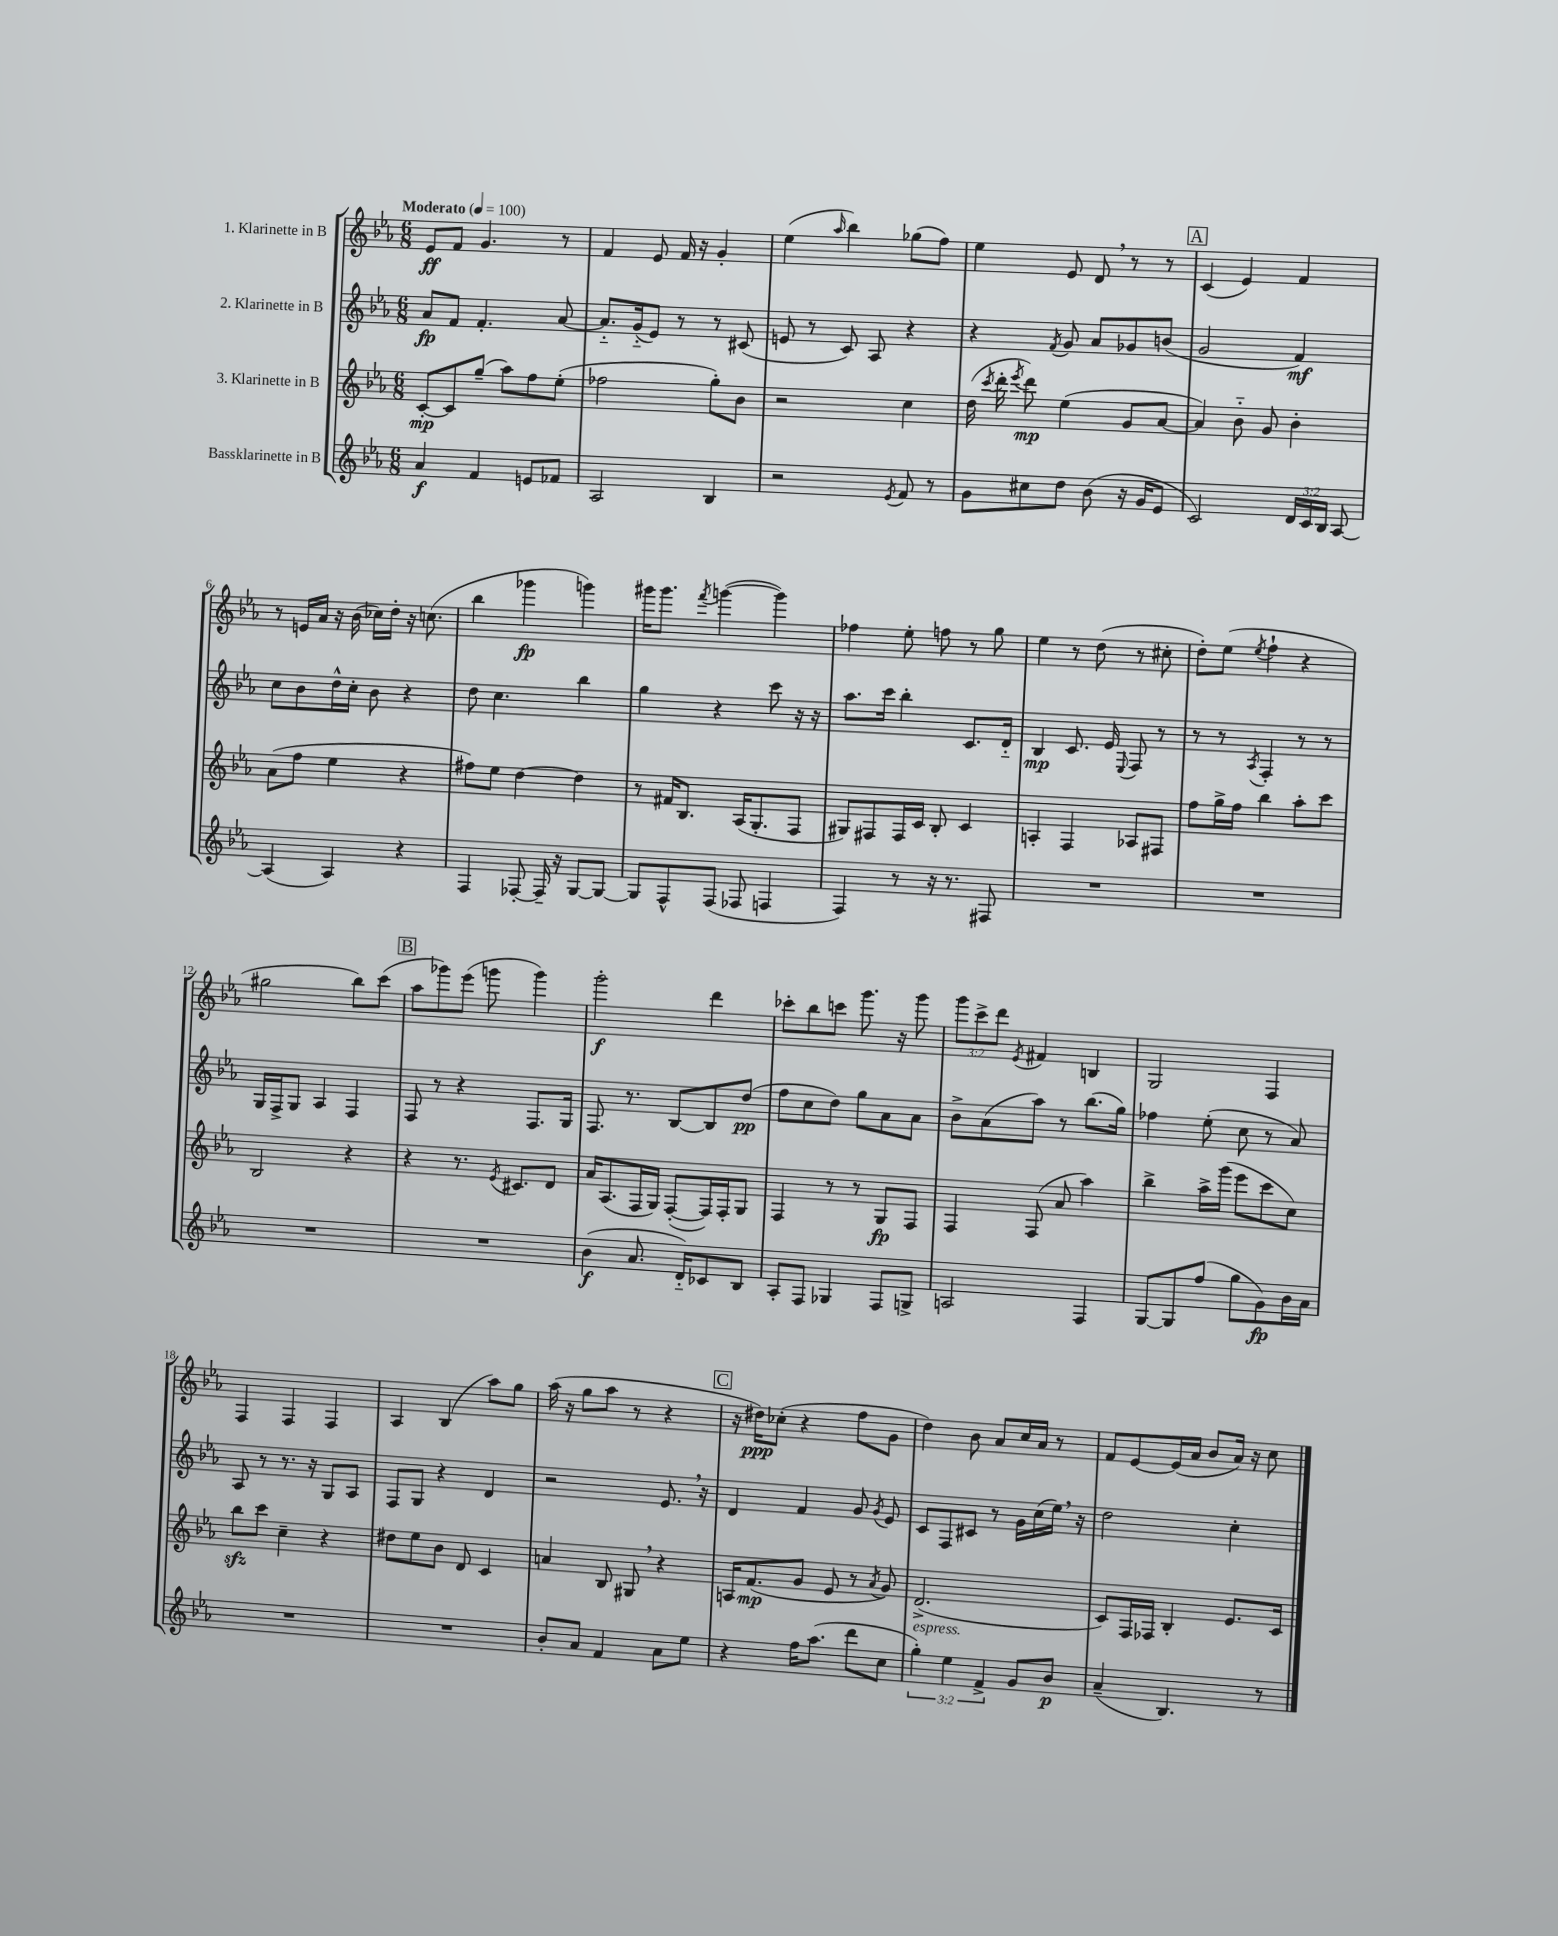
<<
\new StaffGroup <<
\new Staff = "s0" \with { instrumentName = "1. Klarinette in B" } {
    \clef treble \key ees \major \numericTimeSignature \time 6/8 \override Staff.TupletNumber.text = #tuplet-number::calc-fraction-text \tempo "Moderato" 4 = 100
    \autoBeamOff ees'8[\ff f'8] g'4. r8 |
    f'4 ees'8 f'16 r16 g'4-. |
    ees''4( \grace { aes''16 } bes''4) ges''8[( f''8]) |
    ees''4 ees'8 d'8 \breathe r8 r8 |
    \mark \markup { \box "A" } c'4( ees'4) f'4 |
    r8 e'16[ aes'16] r16 bes'16( ces''16[) d''16]-. r16 c''8.( |
    bes''4 ges'''4\fp g'''4) |
    gis'''16[ gis'''8.] \acciaccatura { f'''8 } g'''4~( g'''4) |
    fes''4 ees''8-. f''8 r8 g''8 |
    ees''4 r8 d''8( r8 cis''8-. |
    d''8[-.) ees''8]( \acciaccatura { ees''8 } f''4-! r4 |
    gis''2 bes''8[) c'''8]( |
    \mark \markup { \box "B" } aes''8[ ges'''8) ees'''8]( g'''8 g'''4) |
    g'''2-.\f d'''4 |
    ces'''8[-. bes''8 c'''8] g'''8. r16 g'''8 |
    \tuplet 3/2 { g'''8[ c'''8-> d'''8] } \acciaccatura { ees'8 } fis'4 b4 |
    g2 f4 |
    f4 f4 f4 |
    aes4 bes4( aes''8[) g''8] |
    aes''16( r16 g''8[ aes''8] r8 r4 |
    \mark \markup { \box "C" } r16 dis''16[\ppp) ces''8]-.( r4 f''8[ g'8] |
    d''4) bes'8 aes'8[ c''16 aes'16] r8 |
    f'8[ ees'8~ ees'16( aes'16] bes'8[ aes'16]) r16 c''8 \bar "|." |
}
\new Staff = "s1" \with { instrumentName = "2. Klarinette in B" } {
    \clef treble \key ees \major \numericTimeSignature \time 6/8
    \autoBeamOff aes'8[\fp f'8] f'4.-. aes'8~ |
    aes'8.[-_ g'16-_( ees'8]) r8 r8 cis'8( |
    e'8 r8 c'8) aes8 r4 |
    r4 \acciaccatura { f'8 } g'8 aes'8[ ges'8 b'8]( |
    \mark \markup { \box "A" } g'2 f'4\mf) |
    c''8[ bes'8 d''16-^ c''16]-. bes'8 r4 |
    d''8 c''4. bes''4 |
    g''4 r4 c'''8 r16 r16 |
    aes''8.[ c'''16] bes''4-. c'8.[ d'16]-_ |
    bes4\mp c'8. ees'16 \appoggiatura { ees8 } f8 r8 |
    r8 r8 \acciaccatura { aes8 } f4-. r8 r8 |
    g16[ f16-> g8] aes4 f4 |
    \mark \markup { \box "B" } f8 r8 r4 f8.[ g16] |
    f8. r8. bes8[~ bes8 d''8]\pp( |
    f''8[ c''8 d''8]) g''8[ aes'8 aes'8] |
    bes'8[-> aes'8( aes''8]) r8 bes''8.[( g''16]) |
    fes''4 ees''8-.( c''8 r8 aes'8) |
    aes8 r8 r8. r16 g8[ aes8] |
    f8[ g8] r4 d'4 |
    r2 ees'8. \breathe r16 |
    \mark \markup { \box "C" } d'4 f'4 g'8 \acciaccatura { g'8 } ees'8 |
    c'8[ f8 cis'8] r8 g'16[ c''16( ees''16]) \breathe r16 |
    d''2 c''4-. \bar "|." |
}
\new Staff = "s2" \with { instrumentName = "3. Klarinette in B" } {
    \clef treble \key ees \major \numericTimeSignature \time 6/8
    \autoBeamOff c'8[~-.\mp c'8 g''8]--( aes''8[) f''8 ees''8]-.( |
    fes''2 g''8[-.) bes'8] |
    r2 c''4 |
    d''16( \acciaccatura { c'''8 } d'''16-. \acciaccatura { ees'''8 } d'''8\mp) ees''4( g'8[ aes'8]~ |
    \mark \markup { \box "A" } aes'4) bes'8-_ g'8 bes'4-. |
    aes'8[( f''8] ees''4 r4 |
    fis''8[) ees''8] d''4~ d''4 |
    r8 fis'16[ bes8.] aes16[( g8.-. f8] |
    gis8[) fis8 fis16 c'16] bes8-. c'4 |
    a4-. f4 aes8[ fis8] |
    f''8[ g''16-> f''16] bes''4 aes''8[-. c'''8] |
    bes2 r4 |
    \mark \markup { \box "B" } r4 r8. \acciaccatura { ees'8 } cis'8.[ d'8] |
    aes'16[ aes8.( f16 g16]) f8[~-.( f16) f16-. g8] |
    f4 r8 r8 g8[\fp f8] |
    f4 f8( aes'8 aes''4) |
    bes''4-> aes''16[-> g'''16]( ees'''8[ c'''8 c''8]) |
    bes''8[\sfz c'''8] c''4-- r4 |
    dis''8[ ees''8 bes'8] d'8 c'4 |
    a'4 bes8 gis8 \breathe r4 |
    \mark \markup { \box "C" } a16[ f'8.\mp( g'8] ees'8 r8 \acciaccatura { aes'8 } g'8) |
    d'2.->( |
    c'8[) f16 fes16] bes4-. ees'8.[ c'16] \bar "|." |
}
\new Staff = "s3" \with { instrumentName = "Bassklarinette in B" } {
    \clef treble \key ees \major \numericTimeSignature \time 6/8 \override Staff.TupletNumber.text = #tuplet-number::calc-fraction-text
    \autoBeamOff aes'4\f f'4 e'8[ fes'8] |
    aes2 bes4 |
    r2 \acciaccatura { ees'8 } f'8 r8 |
    g'8[ cis''8 d''8] bes'8( r16 g'16[ ees'8] |
    \mark \markup { \box "A" } c'2) \tuplet 3/2 { d'16[ c'16 bes16] } aes8~ |
    aes4( aes4) r4 |
    f4 fes8~-. fes16-- r16 g8[~ g8]~ |
    g8[ f8-^ f8]( fes8 f4 |
    f4) r8 r16 r8. fis8 |
    R2. |
    R2. |
    R2. |
    \mark \markup { \box "B" } R2. |
    bes'4\f( aes'8. d'16[-_) ces'8 bes8] |
    aes8[-. f8] ges4 f8[ g8]-> |
    a2 f4 |
    g8[~ g8 f''8]( g''8[ g'8\fp) bes'16 aes'16] |
    R2. |
    R2. |
    bes'8[-. aes'8] f'4 aes'8[ ees''8] |
    \mark \markup { \box "C" } r4 f''16[ aes''8.]( d'''8[ c''8] |
    \tuplet 3/2 { g''4-.^\markup { \italic "espress." }) ees''4 f'4-> } g'8[ bes'8]\p |
    aes'4--( bes4.) r8 \bar "|." |
}
>>
>>
